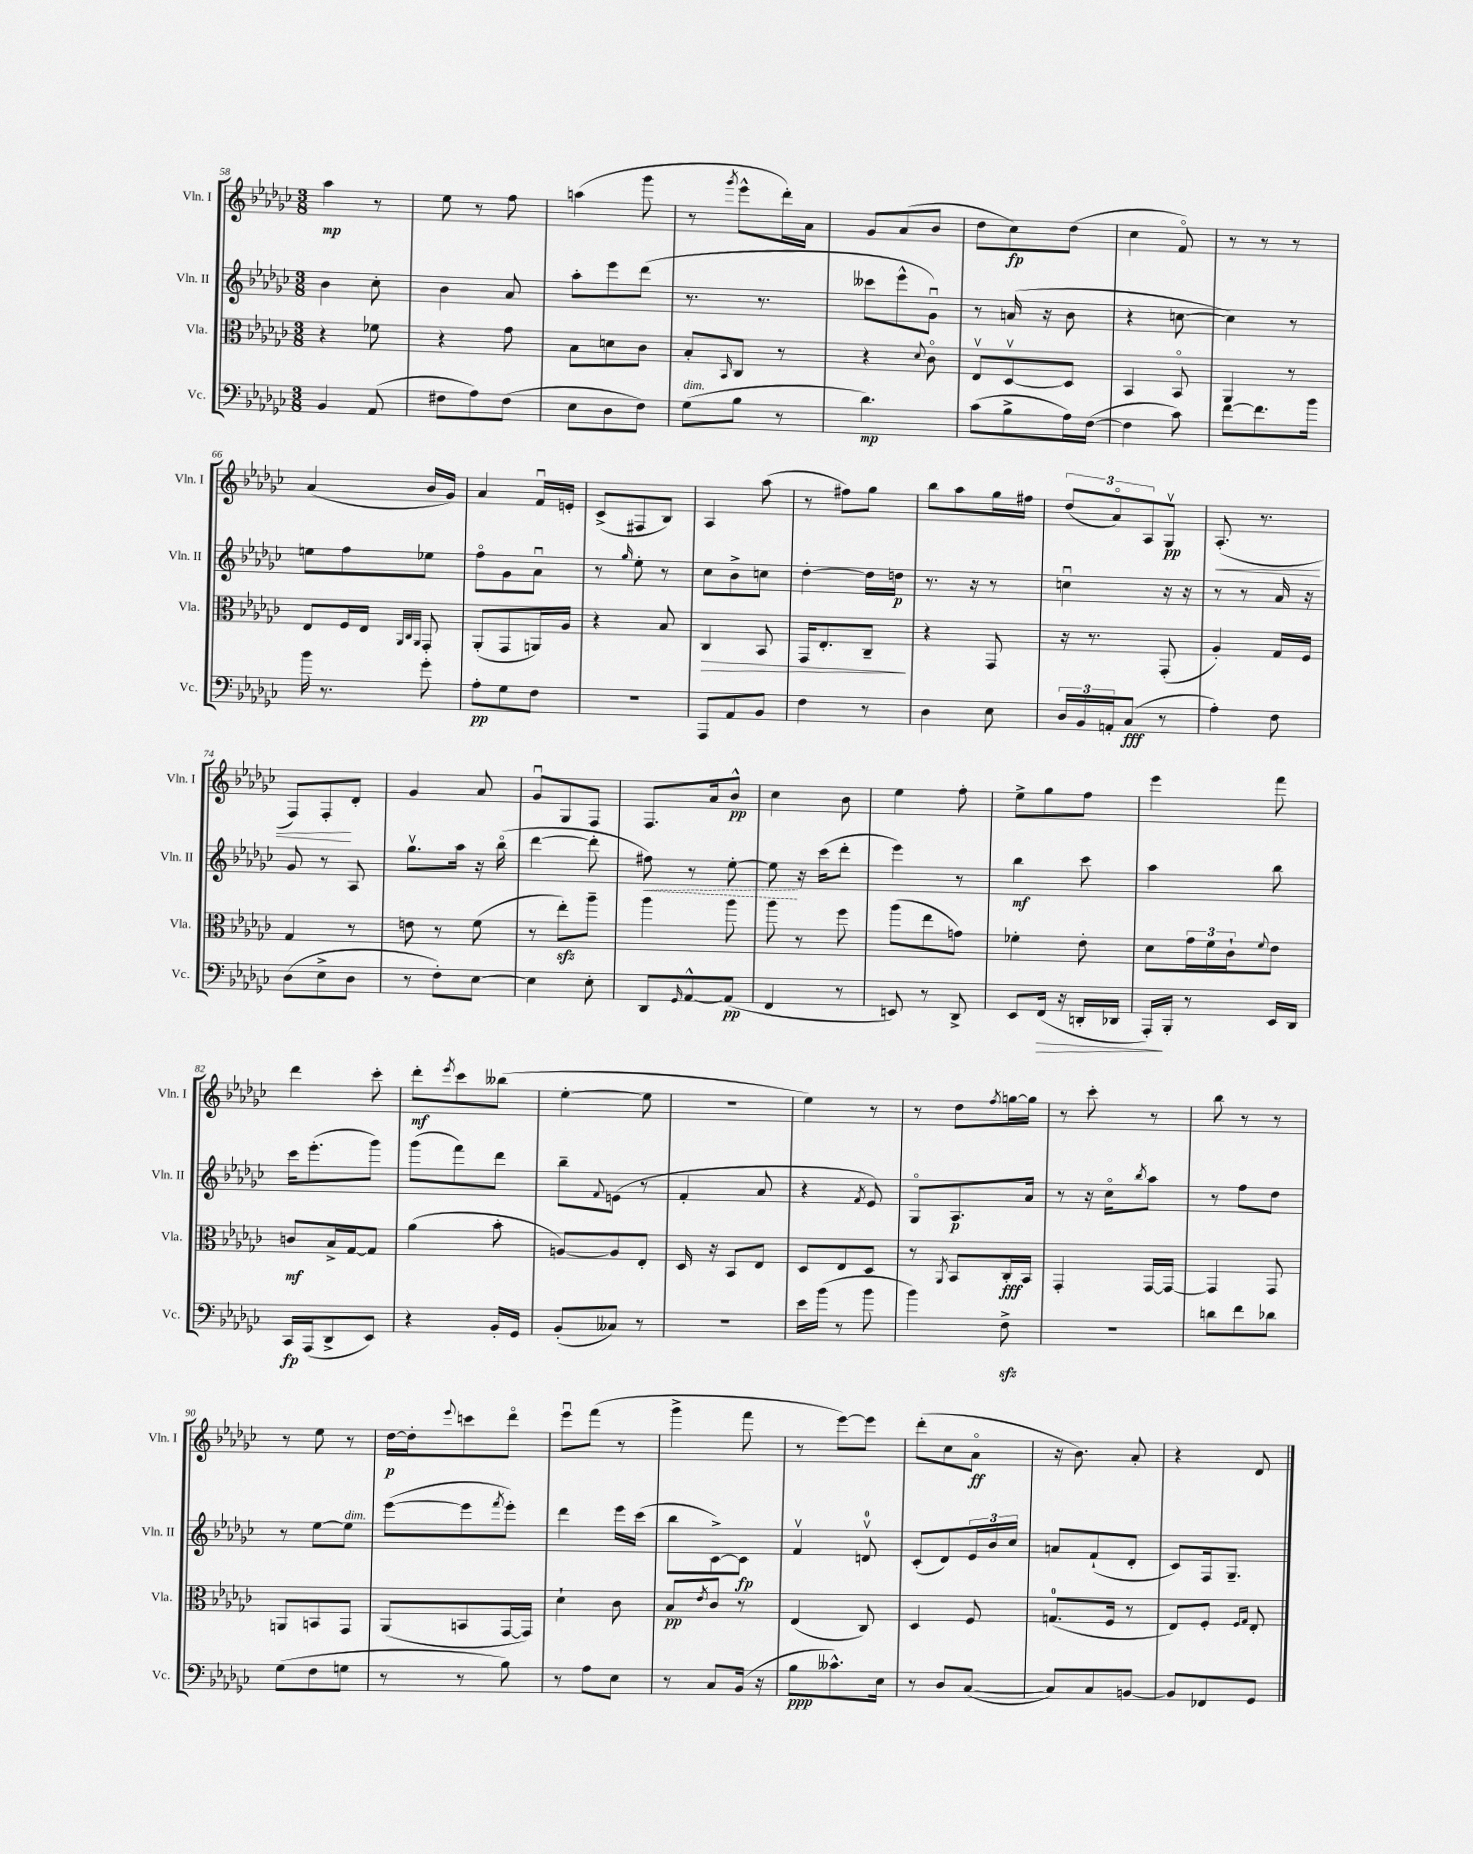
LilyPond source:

<<
\new StaffGroup <<
\new Staff = "s0" \with { instrumentName = "Vln. I" shortInstrumentName = "Vln. I" } {
    \clef treble \key ges \major \numericTimeSignature \time 3/8
    aes''4\mp r8 |
    ees''8 r8 f''8 |
    a''4( ges'''8 |
    r8 \acciaccatura { ges'''8 } ees'''8-^ des'''16-.) aes'16 |
    ges'8 aes'8( bes'8 |
    des''8 ces''8\fp) des''8( |
    ces''4 f'8\flageolet) |
    r8 r8 r8 |
    aes'4( bes'16 ges'16) |
    aes'4 f'16\downbow e'16-. |
    ces'8->( fis8 bes8) |
    aes4 aes''8( |
    r8 fis''8) ges''8 |
    bes''8 aes''8 ges''16 fis''16 |
    \tuplet 3/2 { des''8( aes'8\flageolet) aes8 } ges8\upbow\pp |
    aes8.-.\<( r8. |
    f8) f8-.\! des'8-. |
    ges'4 aes'8 |
    ges'8\downbow ges8 f8 |
    f8. aes'16 bes'8-^\pp |
    ces''4 bes'8 |
    ees''4 f''8-. |
    ees''8-> ges''8 f''8 |
    ees'''4 f'''8 |
    des'''4 ces'''8-. |
    des'''8-.\mf \acciaccatura { ees'''8 } ces'''8 beses''8( |
    ees''4~-. ees''8 |
    R4. |
    ees''4) r8 |
    r8 des''8 \acciaccatura { f''8 } g''16~ g''16 |
    r8 ces'''8-. r8 |
    bes''8 r8 r8 |
    r8 ees''8 r8 |
    des''16~\p des''16-. \appoggiatura { ees'''8 } c'''8 des'''8\flageolet |
    ees'''8\downbow f'''8( r8 |
    ges'''4-> f'''8 |
    r8 ees'''8~) ees'''8 |
    des'''8-.( ces''8 aes'8\flageolet\ff |
    r16 bes'8.) aes'8-. |
    r4 des'8 \bar "|." |
}
\new Staff = "s1" \with { instrumentName = "Vln. II" shortInstrumentName = "Vln. II" } {
    \clef treble \key ges \major \numericTimeSignature \time 3/8
    bes'4 ces''8-. |
    bes'4 aes'8 |
    aes''8-. ees'''8 des'''8( |
    r8. r8. |
    ceses'''8 ees'''8-^ ges'8\downbow) |
    r8 a'16( r16 bes'8 |
    r4 c''8~ |
    c''4) r8 |
    e''8 f''8 ees''8 |
    f''8\flageolet ges'8 aes'8\downbow |
    r8 \grace { ges''16 } ees''8-. r8 |
    ces''8 bes'8-> c''8 |
    des''4~-. des''16 d''16\p |
    r8. r16 r8 |
    c''4\downbow r16 r16 |
    r8 r8 aes'16 r16 |
    ges'8 r8 aes8 |
    ges''8.\upbow aes''16 r16 bes''16\flageolet( |
    des'''4~ des'''8-. |
    \once \override Hairpin.style = #'dashed-line fis''8\<) r8 ees''8~-. |
    ees''8\! r16 ces'''16( des'''8-. |
    ees'''4) r8 |
    bes''4\mf ces'''8 |
    aes''4 bes''8 |
    ces'''16 ees'''8.-.( ges'''8) |
    ges'''8( f'''8) des'''8 |
    bes''8-- \appoggiatura { f'8 } e'8( r8 |
    f'4-. aes'8 |
    r4 \acciaccatura { f'8 } ees'8) |
    ges8\flageolet aes8.\p aes'16 |
    r8 r16 ces''16\flageolet \acciaccatura { bes''8 } aes''8 |
    r8 f''8 des''8 |
    r8 ees''8~ ees''8^\markup { \italic "dim." } |
    ees'''8~( ees'''8 \acciaccatura { f'''8 } ees'''8-.) |
    des'''4 ees'''16 ces'''16( |
    bes''8 ces'8~->) ces'8\fp |
    f'4\upbow d'8-0\upbow |
    ces'8-.( des'8) \tuplet 3/2 { ees'16 bes'16 ces''16 } |
    a'8 f'8-!( des'8-. |
    ces'8) f16 ges8.-- \bar "|." |
}
\new Staff = "s2" \with { instrumentName = "Vla." shortInstrumentName = "Vla." } {
    \clef alto \key ges \major \numericTimeSignature \time 3/8
    r4 fes'8 |
    r4 ges'8 |
    bes8 d'8 ces'8 |
    bes8-. \grace { bes,16 } ces8 r8 |
    r4 \appoggiatura { des'8 } ces'8\flageolet |
    ees8\upbow des8~\upbow des8 |
    bes,4 bes,8\flageolet |
    aes,4 r8 |
    ees8 f16 ees16 \grace { aes,32 ces32 aes,32 } ges,8-. |
    aes,8-.( ges,8 a,16) aes16 |
    r4 bes8 |
    ces4\> bes,8 |
    ges,16 ees8.-. ces8--\! |
    r4 ges,8 |
    r16 r8. ges,8-.( |
    aes4-.) ges16 f16 |
    ges4 r8 |
    e'8 r8 f'8( |
    r8 ees''8-.\sfz) aes''8-- |
    aes''4 aes''8 |
    aes''8 r8 f''8 |
    aes''8( ees''8 g'8) |
    fes'4-. ees'8-. |
    des'8 \tuplet 3/2 { ges'16 f'16 ces'16-! } \appoggiatura { f'8 } ees'8 |
    c'8\mf bes16-> ges16~ ges8 |
    aes'4( bes'8-. |
    a8~) a8 ees8-. |
    des16 r16 bes,8 ees8 |
    des8 ees8 des8 |
    r8 \acciaccatura { aes,8 } bes,8 ces16-.\fff bes,16 |
    ges,4-. ges,16~ ges,16~ |
    ges,4 ges,8 |
    a,8 b,8 ges,8 |
    aes,8( b,8 ges,16~ ges,16) |
    des'4-! ces'8 |
    bes8\pp \acciaccatura { ees'8 } ces'8 r8 |
    ees4( ces8) |
    des4 f8 |
    g8.-0( f16 r8 |
    ees8) f8-. \grace { f16 ges16 } ees8-. \bar "|." |
}
\new Staff = "s3" \with { instrumentName = "Vc." shortInstrumentName = "Vc." } {
    \clef bass \key ges \major \numericTimeSignature \time 3/8
    bes,4 aes,8( |
    fis8 aes8) fis8( |
    ees8 des8 f8) |
    ges8^\markup { \italic "dim." }( bes8 r8 |
    des'4.\mp) |
    ces'8( bes8-> aes16) f16~( |
    f4 ces'8) |
    f'8~ f'8. bes'16 |
    bes'16 r8. ges'8-. |
    aes8-.\pp ges8 f8 |
    R4. |
    aes,,8 aes,8 bes,8 |
    f4 r8 |
    des4 ees8 |
    \tuplet 3/2 { des16 bes,16 a,16-. } ces8\fff( r8 |
    aes4-.) f8 |
    des8( ees8-> des8 |
    r8 f8-.) ees8~ |
    ees4 ees8-. |
    des,8 \grace { ges,16 } aes,8~-^ aes,8\pp( |
    f,4 r8 |
    e,8) r8 des,8-> |
    ees,8 f,16\>( r16 d,16-. des,16 |
    aes,,16-.\!) bes,,16-. r8 ees,16 des,16 |
    ces,16\fp aes,,16( des,8-> ees,8) |
    r4 bes,16-. ges,16 |
    bes,8-.( ceses8) r8 |
    R4. |
    ees'16 bes'16( r8 bes'8 |
    bes'4) f8->\sfz |
    R4. |
    d'8 f'8 des'8 |
    ges8( f8 g8 |
    r8 r8 bes8) |
    r8 aes8 ees8 |
    r8 ces8 bes,16( r16 |
    bes8\ppp ceses'8.-^) ees16 |
    r8 des8 ces8~( |
    ces8) ces8 b,8~ |
    b,8 fes,8 ges,8 \bar "|." |
}
>>
>>
\layout { \context { \Score currentBarNumber = #58 } }
